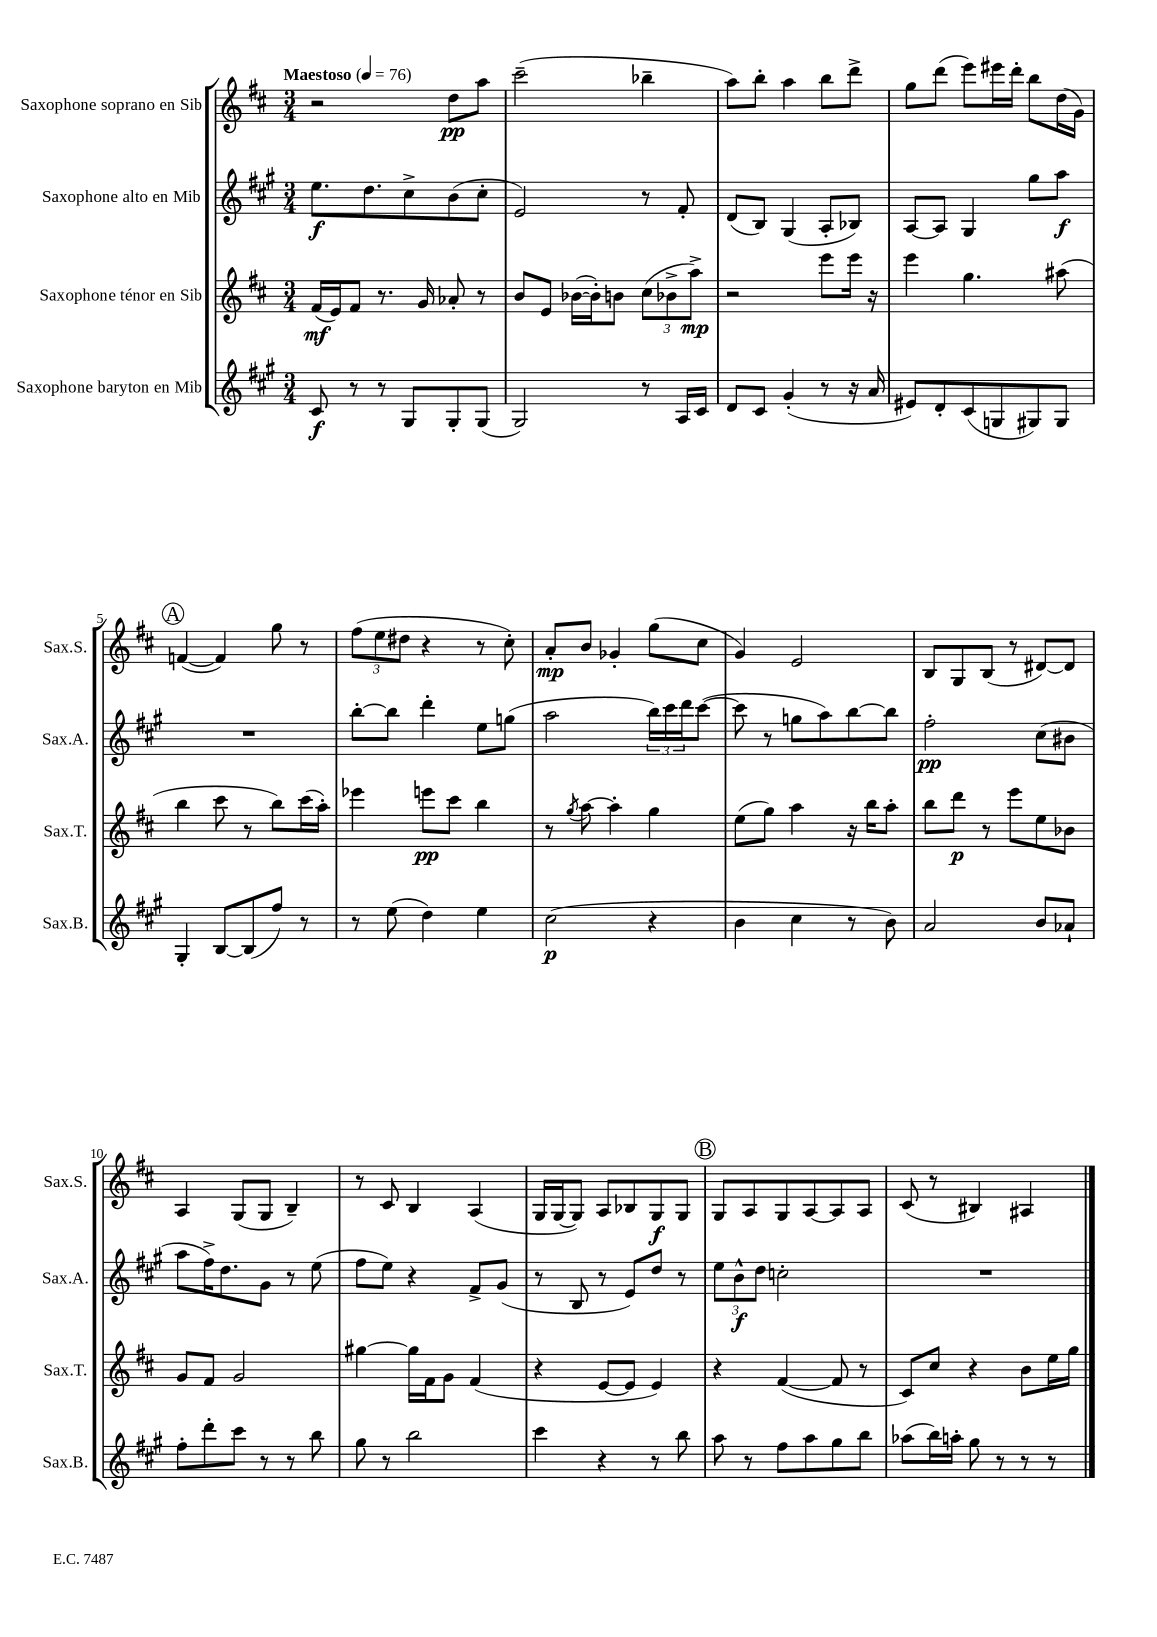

**kern	**kern	**kern	**kern
*staff4	*staff3	*staff2	*staff1
*clefG2	*clefG2	*clefG2	*clefG2
*k[f#c#g#]	*k[f#c#]	*k[f#c#g#]	*k[f#c#]
*M3/4	*M3/4	*M3/4	*M3/4
*MM76	*MM76	*MM76	*MM76
8c#	(16f#	8.ee	2r
.	16e)	.	.
8r	8f#	.	.
.	.	8.dd	.
8r	8.r	.	.
8G#	.	8cc#^	.
.	16g	.	.
8G#'	8a-'	(8b	8dd
(8G#	8r	8cc#'	8aa
=	=	=	=
2G#)	8b	2e)	(2ccc#~
.	8e	.	.
.	([16b-	.	.
.	16b-'])	.	.
.	8b	.	.
8r	(12cc#	8r	4bb-~
.	12b-^	.	.
16A	.	8f#'	.
.	12aa^)	.	.
16c#	.	.	.
=	=	=	=
8d	2r	(8d	8aa)
8c#	.	8B)	8bb'
(4g#'	.	(4G#	4aa
8r	8eee	8A'	8bb
16r	16eee	8B-)	8ddd^
16a	16r	.	.
=	=	=	=
8e#)	4eee	[8A	8gg
8d'	.	8A]	(8ddd
(8c#	4.gg	4G#	8eee)
8G	.	.	16eee#
.	.	.	16ddd'
8G#)	.	8gg#	8bb
8G#	(8aa#	8aa	(16dd
.	.	.	16g)
=	=	=	=
4G#'	4bb	2.r	([4f
[8B	8ccc#	.	4f])
(8B]	8r	.	.
8ff#)	8bb)	.	8gg
8r	(16ccc#	.	8r
.	16aa')	.	.
=	=	=	=
8r	4eee-	[8bb'	(12ff#
.	.	.	12ee
(8ee	.	8bb]	.
.	.	.	12dd#
4dd)	8eee	4ddd'	4r
.	8ccc#	.	.
4ee	4bb	8ee	8r
.	.	(8gg	8cc#')
=	=	=	=
(2cc#	8r	2aa	8a'
.	8qgg	.	.
.	[8aa	.	8b
.	4aa']	.	4g-'
4r	4gg	24bb)	(8gg
.	.	24ccc#	.
.	.	24ddd	.
.	.	([8ccc#	8cc#
=	=	=	=
4b	(8ee	8ccc#]	4g)
.	8gg)	8r	.
4cc#	4aa	8gg	2e
.	.	8aa)	.
8r	16r	[8bb	.
.	16bb	.	.
8b)	8aa'	8bb]	.
=	=	=	=
2a	8bb	2ff#'	8B
.	8ddd	.	8G
.	8r	.	(8B
.	8eee	.	8r
8b	8ee	(8cc#	[8d#)
8a-`	8b-	8b#	8d#]
=	=	=	=
8ff#'	8g	8aa	4A
8ddd'	8f#	16ff#^)	.
.	.	8.dd	.
8ccc#	2g	.	(8G
8r	.	8g#	8G
8r	.	8r	4B~)
8bb	.	(8ee	.
=	=	=	=
8gg#	[4gg#	8ff#	8r
8r	.	8ee)	8c#
2bb	16gg#]	4r	4B
.	16f#	.	.
.	8g	.	.
.	(4f#	8f#^	(4A
.	.	(8g#	.
=	=	=	=
4ccc#	4r	8r	16G
.	.	.	[16G
.	.	8B	8G])
4r	[8e	8r	8A
.	8e]	8e)	8B-
8r	4e)	8dd	8G
8bb	.	8r	8G
=	=	=	=
8aa	4r	12ee	8G
.	.	12b^^	.
8r	.	.	8A
.	.	12dd	.
8ff#	([4f#	2cc'	8G
8aa	.	.	[8A
8gg#	8f#]	.	8A]
8bb	8r	.	8A
=	=	=	=
(8aa-	8c#)	2.r	(8c#
16bb)	8cc#	.	8r
16aa'	.	.	.
8gg#	4r	.	4B#)
8r	.	.	.
8r	8b	.	4A#
8r	16ee	.	.
.	16gg	.	.
==	==	==	==
*-	*-	*-	*-
